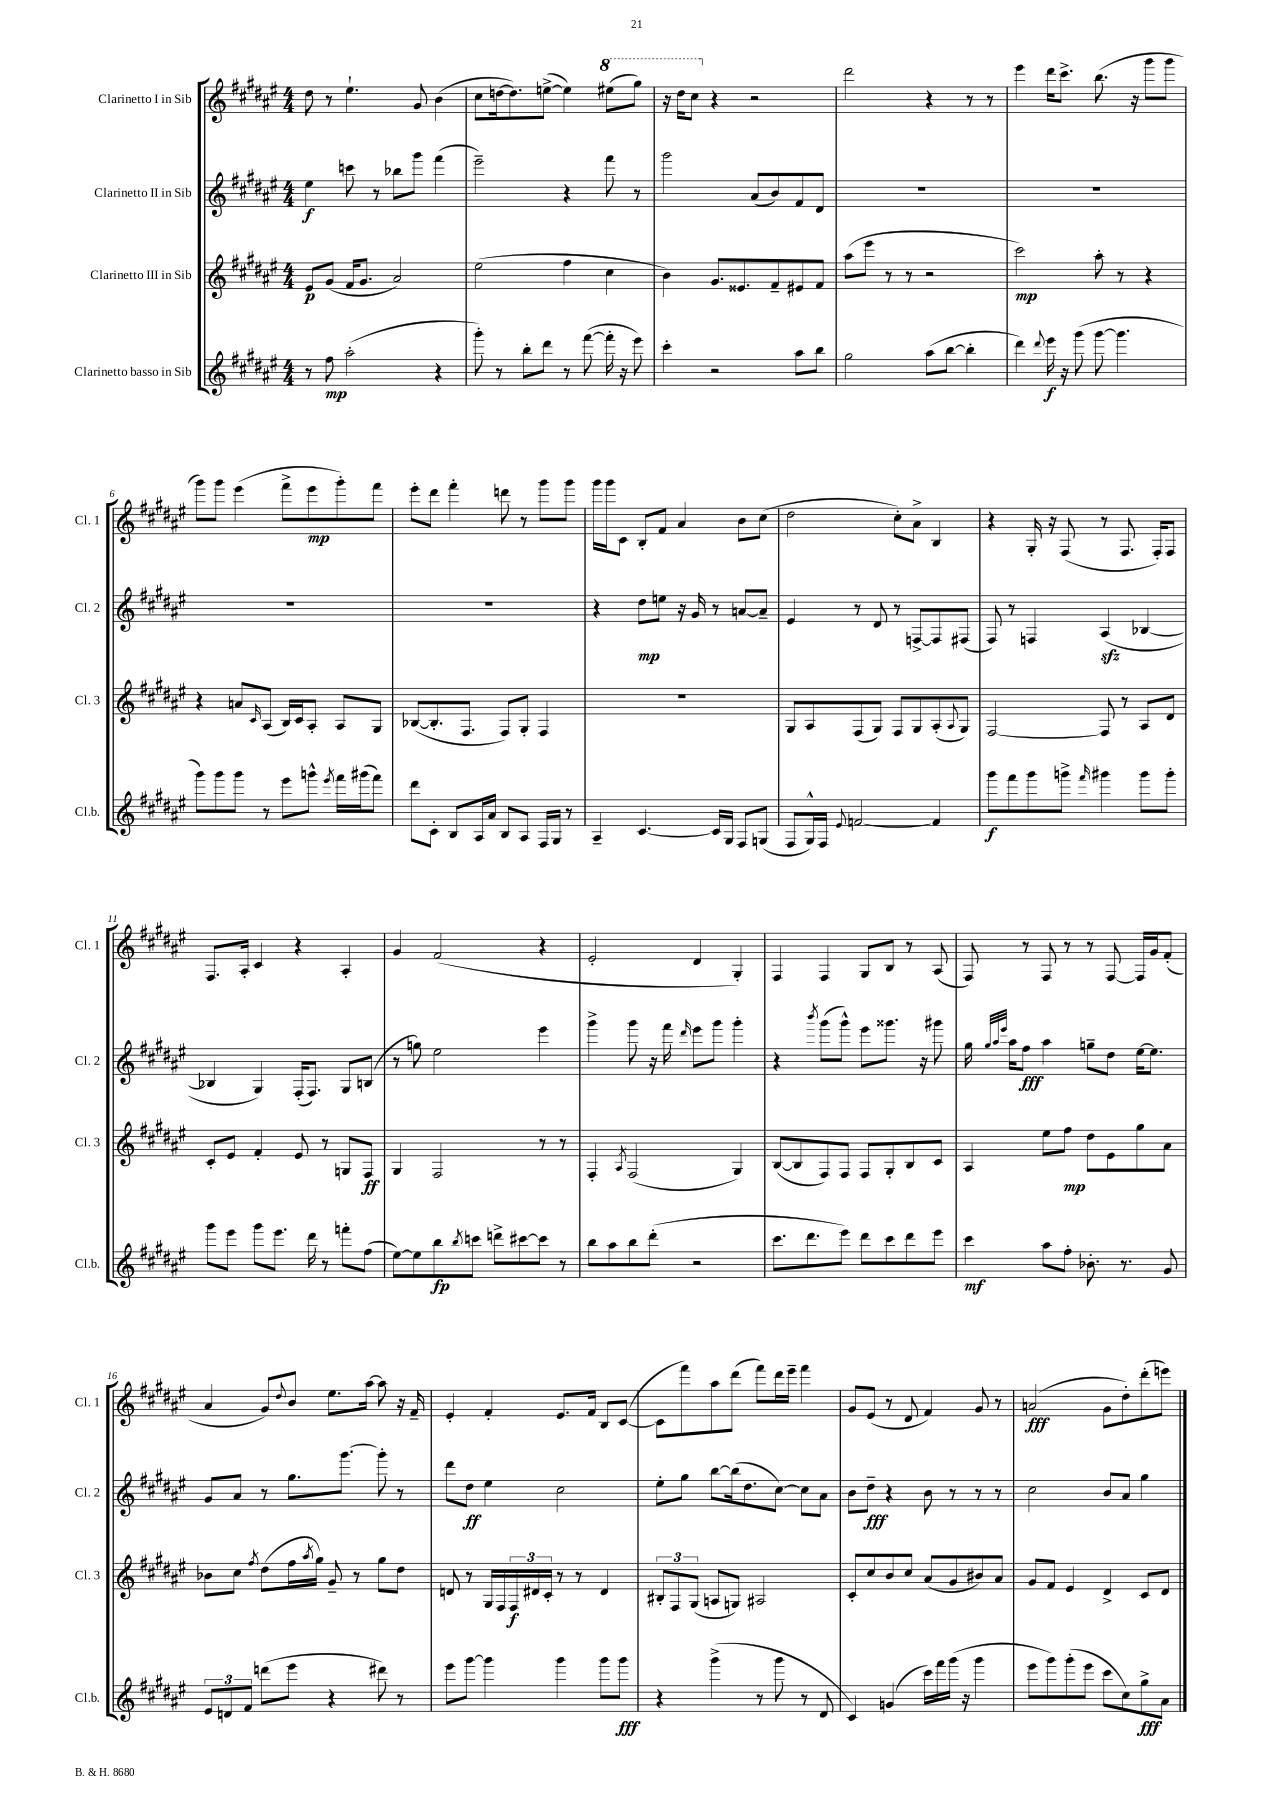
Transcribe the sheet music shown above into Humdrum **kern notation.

**kern	**dynam	**kern	**dynam	**kern	**dynam	**kern	**dynam
*part4	*part4	*part3	*part3	*part2	*part2	*part1	*part1
*staff4	*staff4	*staff3	*staff3	*staff2	*staff2	*staff1	*staff1
*I"Clarinetto basso in Sib	*	*I"Clarinetto III in Sib	*	*I"Clarinetto II in Sib	*	*I"Clarinetto I in Sib	*
*I'Cl.b.	*	*I'Cl. 3	*	*I'Cl. 2	*	*I'Cl. 1	*
*clefG2	*	*clefG2	*	*clefG2	*	*clefG2	*
*k[f#c#g#d#a#e#]	*	*k[f#c#g#d#a#e#]	*	*k[f#c#g#d#a#e#]	*	*k[f#c#g#d#a#e#]	*
*M4/4	*	*M4/4	*	*M4/4	*	*M4/4	*
=1	=1	=1	=1	=1	=1	=1	=1
8r	.	8e#/L	p	4ee#\	f	8dd#\	.
8ff#\	mp	(8g#/J	.	.	.	8r	.
(2aa#'\	.	16f#/KL	.	8cccn\	.	4.ee#`\	.
.	.	8.g#/J	.	.	.	.	.
.	.	.	.	8r	.	.	.
.	.	2a#/)	.	8bb-X\L	.	.	.
.	.	.	.	8ggg#\J	.	8g#/	.
4r	.	.	.	(4fff#\	.	(4b\	.
=2	=2	=2	=2	=2	=2	=2	=2
8ggg#'\)	.	(2ee#\	.	2eee#~\)	.	8cc#\L	.
8r	.	.	.	.	.	[16ddn\k	.
.	.	.	.	.	.	8.dd\])	.
8bb'\L	.	.	.	.	.	.	.
8ddd#\J	.	.	.	.	.	([8een^\J	.
8r	.	4ff#\	.	4r	.	4ee\])	.
([8fff#\	.	.	.	.	.	.	.
*	*	*	*	*	*	*8va	*
16fff#'\]	.	4cc#\	.	8fff#\	.	(8eee#X\L	.
16r	.	.	.	.	.	.	.
8eee#\)	.	.	.	8r	.	8ggg#\J)	.
=3	=3	=3	=3	=3	=3	=3	=3
4ccc#'\	.	4b\)	.	2ggg#\	.	16r	.
.	.	.	.	.	.	16ddd#\KL	.
.	.	.	.	.	.	8ccc#\J	.
*	*	*	*	*	*	*X8va	*
2r	.	8.g#/L	.	.	.	4r	.
.	.	8.e##X/	.	.	.	.	.
.	.	.	.	(8a#/L	.	2r	.
.	.	8f#~/	.	8b/)	.	.	.
8aa#\L	.	8e#X/	.	8f#/	.	.	.
8bb\J	.	8f#/J	.	8d#/J	.	.	.
=4	=4	=4	=4	=4	=4	=4	=4
2gg#\	.	(8aa#\L	.	1r	.	2ddd#\	.
.	.	8eee#\J	.	.	.	.	.
.	.	8r	.	.	.	.	.
.	.	8r	.	.	.	.	.
(8aa#\L	.	2r	.	.	.	4r	.
[8bb\J	.	.	.	.	.	.	.
4bb'\]	.	.	.	.	.	8r	.
.	.	.	.	.	.	8r	.
=5	=5	=5	=5	=5	=5	=5	=5
4ddd#\)	.	2ccc#\)	mp	1r	.	4eee#\	.
8qqddd#/	.	.	.	.	.	.	.
16eee#\	f	.	.	.	.	16ddd#\KL	.
16r	.	.	.	.	.	8.ccc#^\J	.
(8ggg#\	.	.	.	.	.	.	.
[8ggg#\	.	8aa#'\	.	.	.	(8.bb\	.
4.ggg#\]	.	8r	.	.	.	.	.
.	.	.	.	.	.	16r	.
.	.	4r	.	.	.	8ggg#\L	.
.	.	.	.	.	.	8ggg#\J	.
!!LO:LB:g=z
=6	=6	=6	=6	=6	=6	=6	=6
8ggg#\L)	.	4r	.	1r	.	8ggg#\L)	.
8ggg#\	.	.	.	.	.	8ggg#\J	.
8ggg#\J	.	8an/L	.	.	.	(4eee#\	.
.	.	16qqc#/	.	.	.	.	.
8r	.	(8A#/J	.	.	.	.	.
8eee#\L	.	16B/LL)	.	.	.	8fff#^\L	.
.	.	16c#/J	.	.	.	.	.
8gggn^^\J	.	8A#'/J	.	.	.	8eee#\	mp
8qeee#/	.	.	.	.	.	.	.
16fff#\LL	.	8A#/L	.	.	.	8ggg#'\)	.
(16ggg#X\J	.	.	.	.	.	.	.
8fff#\J)	.	8G#/J	.	.	.	8fff#\J	.
=7	=7	=7	=7	=7	=7	=7	=7
8ddd#\L	.	([8B-X/L	.	1r	.	8eee#'\L	.
8c#'\J	.	8.B-'/]	.	.	.	8ddd#\J	.
8B/L	.	.	.	.	.	4fff#'\	.
.	.	8.F#/J	.	.	.	.	.
16A#/L	.	.	.	.	.	.	.
16a#/JJ	.	.	.	.	.	.	.
8B/L	.	8F#/L)	.	.	.	8dddn\	.
8A#/J	.	8G#'/J	.	.	.	8r	.
16F#/LL	.	4F#/	.	.	.	8ggg#\L	.
16G#/JJ	.	.	.	.	.	.	.
8r	.	.	.	.	.	8ggg#\J	.
=8	=8	=8	=8	=8	=8	=8	=8
4A#~/	.	1r	.	4r	.	16ggg#\LL	.
.	.	.	.	.	.	16ggg#\J	.
.	.	.	.	.	.	8c#\J	.
[4.c#/	.	.	.	8dd#\L	mp	8B'/L	.
.	.	.	.	8een\J	.	8f#/J	.
.	.	.	.	16r	.	4a#/	.
.	.	.	.	16g#/	.	.	.
16c#/LL]	.	.	.	8r	.	.	.
16G#/JJ	.	.	.	.	.	.	.
8F#/L	.	.	.	[8an/L	.	8b\L	.
(8Gn/J	.	.	.	8a~/J]	.	(8cc#\J	.
=9	=9	=9	=9	=9	=9	=9	=9
8F#/L	.	8G#/L	.	4e#/	.	2dd#\	.
16G#^^/L)	.	8A#/	.	.	.	.	.
16F#/JJ	.	.	.	.	.	.	.
8qqe#/	.	.	.	.	.	.	.
[2fn/	.	(8F#/	.	8r	.	.	.
.	.	8G#/J)	.	8d#/	.	.	.
.	.	8F#/L	.	8r	.	8cc#'\L)	.
.	.	8G#/	.	[8Fn^/L	.	8a#^\J	.
4f/]	.	(8A#'/	.	8F/]	.	4B/	.
.	.	8qqA#/	.	.	.	.	.
.	.	8G#/J)	.	(8F#X/J	.	.	.
=10	=10	=10	=10	=10	=10	=10	=10
8ggg#\L	f	[2F#/	.	8F#/)	.	4r	.
8fff#\	.	.	.	8r	.	.	.
8ggg#\	.	.	.	4Fn/	.	16G#'/	.
.	.	.	.	.	.	16r	.
8gggn^\J	.	.	.	.	.	(8F#/	.
16qqfff#/	.	.	.	.	.	.	.
4ggg#X\	.	8F#/]	.	(4A#zz/	.	8r	.
.	.	8r	.	.	.	8.F#/	.
8ggg#\L	.	8A#/L	.	[4B-X/	.	.	.
.	.	.	.	.	.	16F#'/KL)	.
8ggg#'\J	.	8d#/J	.	.	.	8F#/J	.
!!LO:LB:g=z
=11	=11	=11	=11	=11	=11	=11	=11
8ggg#\L	.	8c#'/L	.	4B-X/]	.	8.F#/L	.
8eee#\J	.	8e#/J	.	.	.	.	.
.	.	.	.	.	.	16A#'/Jk	.
8ggg#\L	.	4f#'/	.	4G#/)	.	4c#/	.
8.eee#\J	.	.	.	.	.	.	.
.	.	8e#/	.	(16F#'/KL	.	4r	.
16ddd#\	.	.	.	8.F#/J)	.	.	.
8r	.	8r	.	.	.	.	.
8fffn'\L	.	8Gn/L	.	8G#/L	.	4A#'/	.
(8ff#\J	.	8F#/J	ff	(8Bn/J	.	.	.
=12	=12	=12	=12	=12	=12	=12	=12
[8ee#\L)	.	4G#/	.	8r	.	4g#/	.
8ee#\]	.	.	.	8ggn\)	.	.	.
8bb\	fp	2F#/	.	2ee#\	.	(2f#/	.
8qbb/	.	.	.	.	.	.	.
8cccn\J	.	.	.	.	.	.	.
8dddn^\L	.	.	.	.	.	.	.
[8ccc#X\	.	.	.	.	.	.	.
8ccc#\J]	.	8r	.	4eee#\	.	4r	.
8r	.	8r	.	.	.	.	.
=13	=13	=13	=13	=13	=13	=13	=13
8bb\L	.	4F#'/	.	4ggg#^\	.	2e#'/	.
8aa#\	.	.	.	.	.	.	.
.	.	8qA#/	.	.	.	.	.
8bb\	.	(2F#/	.	8ggg#\	.	.	.
(8ddd#'\J	.	.	.	16r	.	.	.
.	.	.	.	16fff#\	.	.	.
.	.	.	.	16qqddd#/	.	.	.
2r	.	.	.	8eee#\L	.	4d#/	.
.	.	.	.	8ggg#\J	.	.	.
.	.	4G#/)	.	4ggg#'\	.	4G#'/)	.
=14	=14	=14	=14	=14	=14	=14	=14
8.ccc#\L	.	([8B/L	.	4r	.	4F#/	.
.	.	8B/]	.	.	.	.	.
8.ddd#\	.	.	.	.	.	.	.
.	.	.	.	8qbbb/	.	.	.
.	.	8F#/)	.	(8ggg#\L	.	4F#/	.
8eee#\J)	.	8F#/J	.	8ggg#^^\J)	.	.	.
8ddd#\L	.	8F#/L	.	8eee#\L	.	8G#/L	.
8ccc#\	.	8G#'/	.	8.ggg##X\J	.	8B/J	.
8ddd#\	.	8B/	.	.	.	8r	.
.	.	.	.	16r	.	.	.
8eee#\J	.	8c#/J	.	8ggg#X\	.	(8A#/	.
=15	=15	=15	=15	=15	=15	=15	=15
4ccc#\	mf	4A#/	.	16gg#\	.	8F#/)	.
.	.	.	.	32qqgg#/LLL	.	.	.
.	.	.	.	32qqaa#/	.	.	.
.	.	.	.	32qqeee#/JJJ	.	.	.
.	.	.	.	16aa#\KL	.	.	.
.	.	.	.	8ff#\J	fff	8r	.
8aa#\L	.	8ee#\L	.	4aa#\	.	8F#/	.
8ff#'\J	.	8ff#\J	mp	.	.	8r	.
8.b-X'\	.	8dd#\L	.	8ggn~\L	.	8r	.
.	.	8e#\	.	8dd#\J	.	[8F#/	.
8.r	.	.	.	.	.	.	.
.	.	8gg#\	.	[16ee#\KL	.	16F#/LL]	.
.	.	.	.	8.ee#\J]	.	16g#/J	.
8g#/	.	8a#\J	.	.	.	(8f#'/J	.
!!LO:LB:g=z
=16	=16	=16	=16	=16	=16	=16	=16
12e#/L	.	8b-X\L	.	8g#/L	.	4a#/	.
12dn/	.	.	.	.	.	.	.
.	.	8cc#\J	.	8a#/J	.	.	.
12f#/J	.	.	.	.	.	.	.
.	.	8qff#/	.	.	.	.	.
(8dddn\L	.	(8dd#\L	.	8r	.	8g#/L)	.
.	.	.	.	.	.	8qqdd#/	.
8eee#\J	.	16ff#\L	.	8.gg#\L	.	8b/J	.
.	.	8qaa#/	.	.	.	.	.
.	.	16gg#\JJ)	.	.	.	.	.
4r	.	8g#~/	.	.	.	8.ee#\L	.
.	.	.	.	[8.ggg#\J	.	.	.
.	.	8r	.	.	.	.	.
.	.	.	.	.	.	[16aa#\Jk	.
8ddd#X\)	.	8gg#\L	.	8ggg#'\]	.	8aa#\]	.
8r	.	8dd#\J	.	8r	.	16r	.
.	.	.	.	.	.	16f#~/	.
=17	=17	=17	=17	=17	=17	=17	=17
8eee#\L	.	8dn/	.	8ddd#\L	.	4e#'/	.
[8ggg#\J	.	8r	.	8dd#\J	ff	.	.
4ggg#\]	.	16G#/LL	.	4ee#\	.	4f#'/	.
.	.	16F#/	.	.	.	.	.
.	.	24F#/	f	.	.	.	.
.	.	24d#X/	.	.	.	.	.
.	.	24c#'/JJ	.	.	.	.	.
4ggg#\	.	8r	.	2cc#\	.	8.e#/L	.
.	.	8r	.	.	.	.	.
.	.	.	.	.	.	16f#/Jk	.
8ggg#\L	.	4d#/	.	.	.	8B/L	.
8ggg#\J	fff	.	.	.	.	([8c#/J	.
=18	=18	=18	=18	=18	=18	=18	=18
4r	.	12B#X'/L	.	8ee#'\L	.	8c#\L]	.
.	.	12F#/	.	.	.	.	.
.	.	.	.	8gg#\J	.	8fff#\)	.
.	.	(12G#/J	.	.	.	.	.
(4ggg#^\	.	8An/L	.	[8bb\L	.	8aa#\	.
.	.	8Gn/J)	.	(16bb\k]	.	(8ddd#\J	.
.	.	.	.	8.dd#\	.	.	.
8r	.	2A#X/	.	.	.	8fff#\L)	.
8ggg#\	.	.	.	[8cc#\J)	.	16ddd#\L	.
.	.	.	.	.	.	16eee#~\JJ	.
8r	.	.	.	8cc#\L]	.	4fff#\	.
8d#/	.	.	.	8a#\J	.	.	.
=19	=19	=19	=19	=19	=19	=19	=19
4c#/)	.	8c#'/L	.	8b\L	.	8g#/L	.
.	.	8cc#/	.	8dd#~\J	fff	(8e#/J	.
(4gn/	.	8b/	.	4r	.	8r	.
.	.	8cc#/J	.	.	.	8d#/	.
16ccc#\LL)	.	(8a#/L	.	8b\	.	4f#/)	.
16fff#\	.	.	.	.	.	.	.
(16ggg#\JJ	.	8g#/	.	8r	.	.	.
16r	.	.	.	.	.	.	.
4ggg#\	.	8b#X/)	.	8r	.	8g#/	.
.	.	8a#/J	.	8r	.	8r	.
=20	=20	=20	=20	=20	=20	=20	=20
8eee#\L	.	8g#/L	.	2cc#\	.	(2an/	fff
8ggg#\)	.	8f#/J	.	.	.	.	.
(8ggg#'\	.	4e#/	.	.	.	.	.
8eee#\J	.	.	.	.	.	.	.
8ccc#\L	.	4d#^/	.	8b/L	.	8g#\L	.
8cc#\)	.	.	.	8a#/J	.	8dd#'\)	.
8gg#^\	fff	8c#/L	.	4gg#\	.	(8ddd#'\	.
8a#\J	.	8d#/J	.	.	.	8eeen\J)	.
==	==	==	==	==	==	==	==
*-	*-	*-	*-	*-	*-	*-	*-
